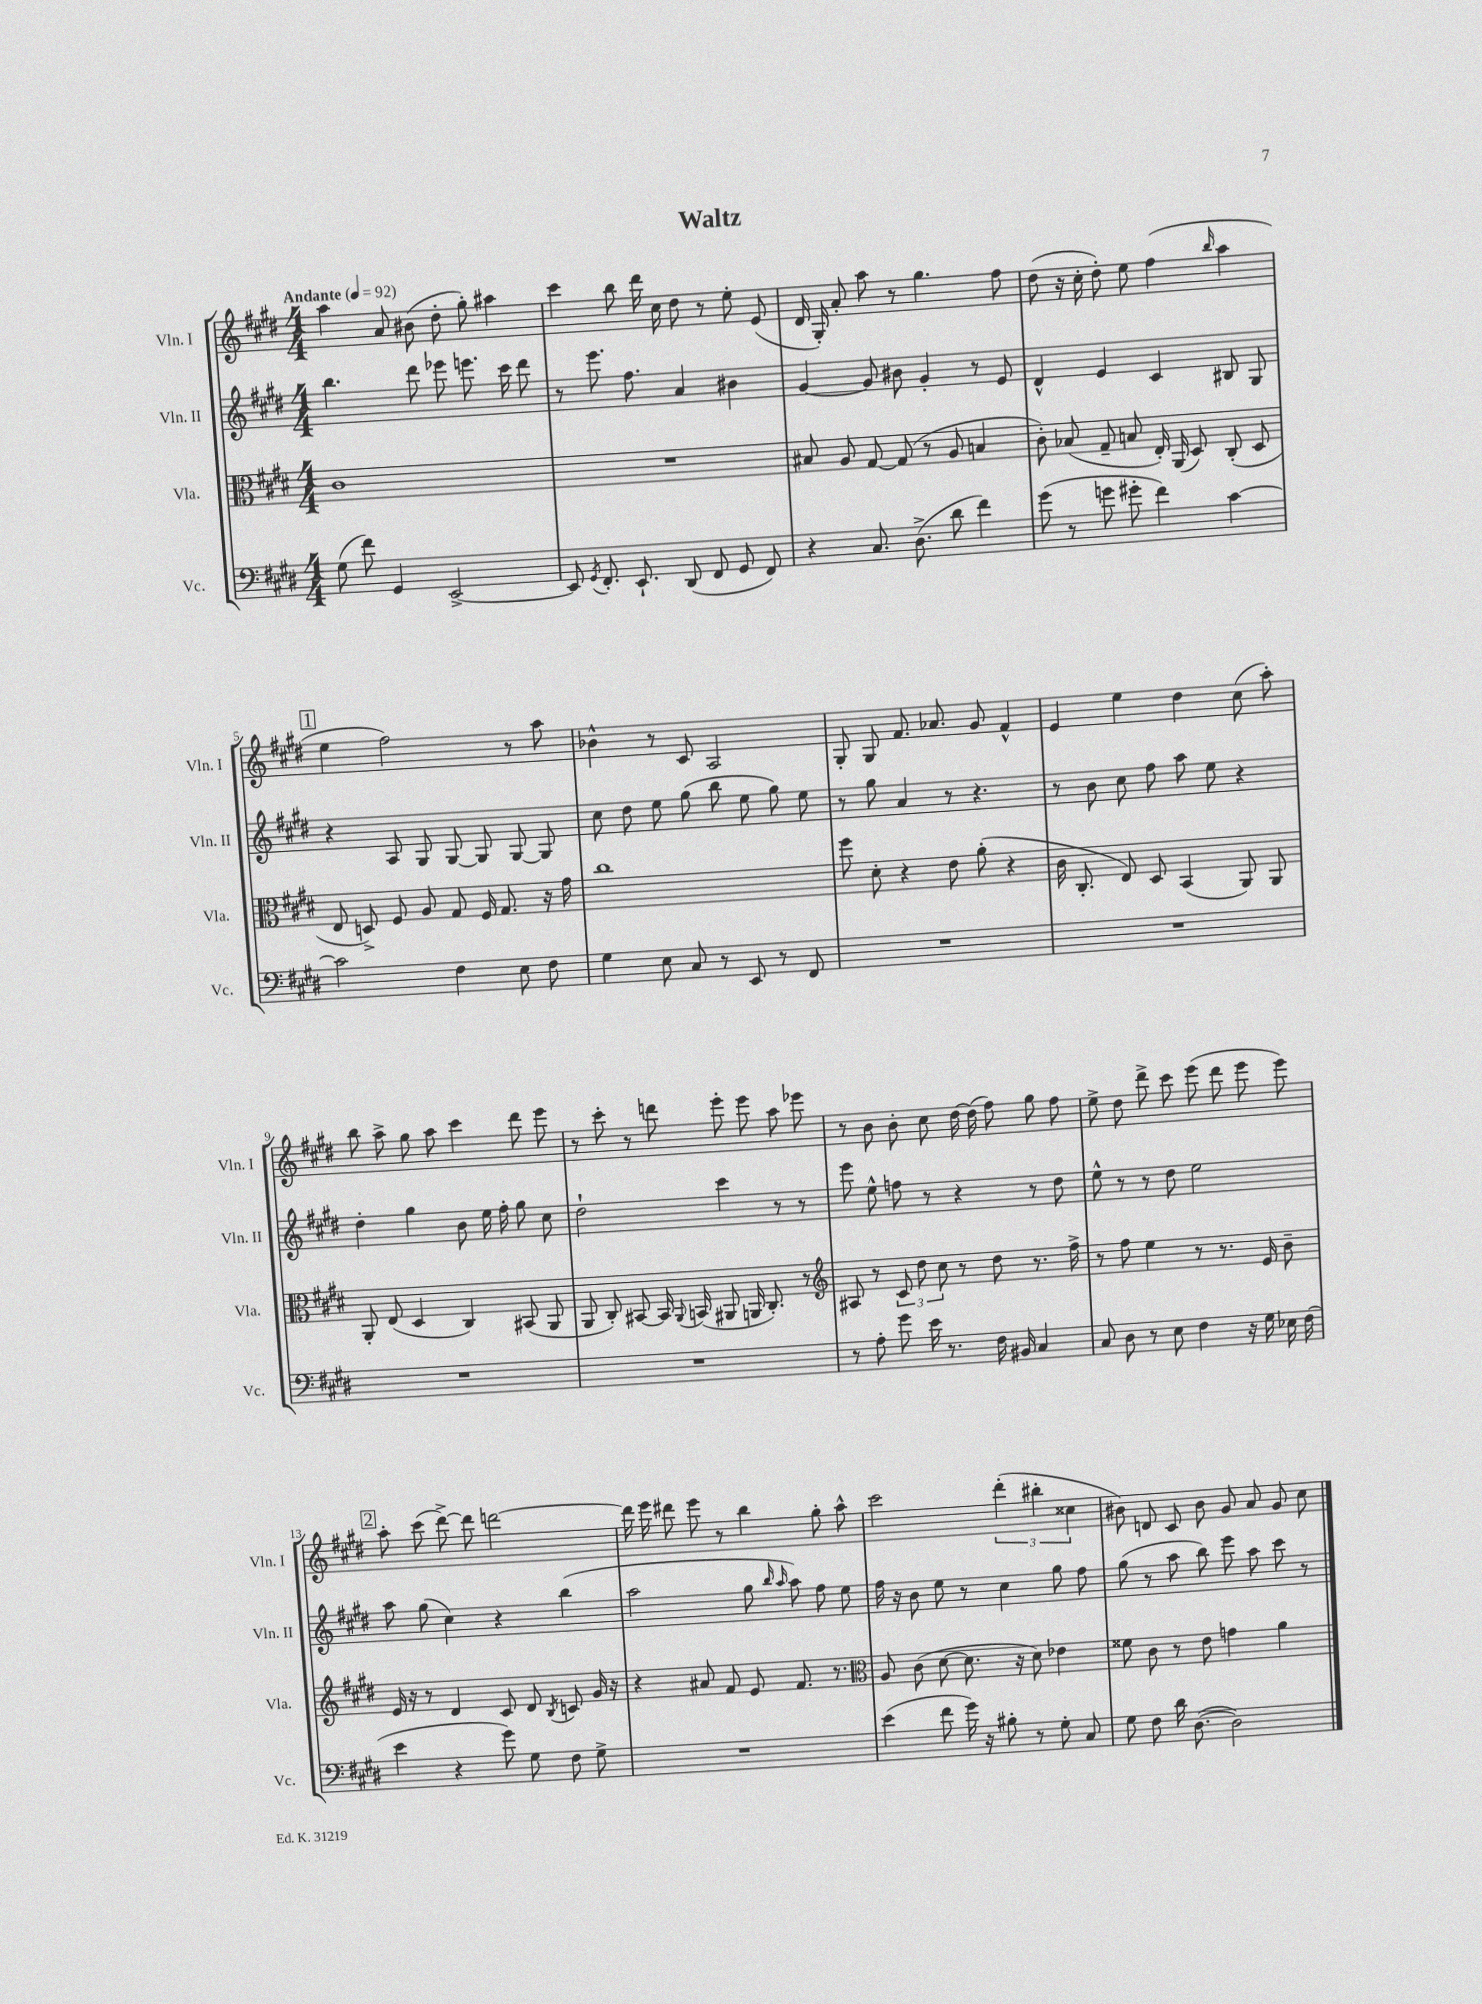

**kern	**kern	**kern	**kern
*part4	*part3	*part2	*part1
*staff4	*staff3	*staff2	*staff1
*I"Vc.	*I"Vla.	*I"Vln. II	*I"Vln. I
*I'Vc.	*I'Vla.	*I'Vln. II	*I'Vln. I
*clefF4	*clefC3	*clefG2	*clefG2
*k[f#c#g#d#]	*k[f#c#g#d#]	*k[f#c#g#d#]	*k[f#c#g#d#]
*M4/4	*M4/4	*M4/4	*M4/4
*MM92	*MM92	*MM92	*MM92
=1	=1	=1	=1
!	!	!	!LO:TX:a:B:t=Andante
(8G#\	1c#	4.bb\	4aa\
8f#\)	.	.	.
4GG#/	.	.	8a/
.	.	8ddd#\	(8b#X\
[2EE^/	.	8eee-X\	8dd#'\
.	.	8.eeen\	8gg#'\)
.	.	.	4aa#X\
.	.	16ccc#\	.
.	.	8ddd#\	.
=2	=2	=2	=2
8EE/]	1r	8r	4ccc#\
8qGG#/	.	.	.
8.FF#'/	.	8.eee\	.
.	.	.	8bb\
8.EE`/	.	8.ff#\	.
.	.	.	16ddd#\
.	.	.	16cc#\
(8DD#/	.	4a/	8dd#\
8FF#/	.	.	8r
8GG#/	.	4b#X\	8ee'\
8FF#/)	.	.	(8e/
=3	=3	=3	=3
4r	8B#X/	[4g#/	16d#/
.	.	.	16G#'/)
.	8A/	.	8a'/
8.C#/	[8G#/	8g#/]	8aa\
.	(8G#/]	8b#X\	8r
(8.D#^\	.	.	.
.	8r	4g#'/	4.gg#\
8d#\	8A/	.	.
4f#\)	4Bn/	8r	.
.	.	8e/	8ff#\
=4	=4	=4	=4
(8g#\	8c#'\)	4d#^^/	(8dd#\
8r	(8B-X/	.	16r
.	.	.	16cc#'\
8gn\	8G#~/	4e/	8dd#'\)
8g#X'\	8Bn/	.	8ee\
4f#\)	16E'/)	4c#/	(4ff#\
.	(16AA/	.	.
.	8D#/)	.	.
.	.	.	16qqbb/
[4c#\	(8C#'/	8B#X/	4aa\
.	8D#/	8G#/	.
!!LO:LB:g=z
!!LO:REH:place=s1:t=1
=5	=5	=5	=5
2c#\]	8E/	4r	4ee\
.	8Dn^/)	.	.
.	8F#/	8A/	2ff#\)
.	8A/	8G#/	.
4F#\	8G#/	[8G#/	.
.	16F#/	8G#/]	.
.	8.G#/	.	.
8E\	.	[8G#/	8r
8F#\	16r	8G#/]	8aa\
.	16g#\	.	.
=6	=6	=6	=6
4G#\	1cc#	8cc#\	4b-X^^\
.	.	8dd#\	.
8E\	.	8ee\	8r
8C#/	.	(8gg#\	8c#/
8r	.	8bb\	2A/
8EE/	.	8ee\	.
8r	.	8gg#\)	.
8FF#/	.	8ee\	.
=7	=7	=7	=7
1r	8ff#\	8r	8G#'/
.	8d#'\	8gg#\	8G#/
.	4r	4a/	8.f#/
.	.	.	8.a-X/
.	8e\	8r	.
.	(8a'\	4.r	8g#/
.	4r	.	4f#^^/
=8	=8	=8	=8
1r	16c#\	8r	4e/
.	8.C#'/	.	.
.	.	8b\	.
.	8E/)	8cc#\	4ee\
.	8D#/	8ff#\	.
.	(4BB/	8aa\	4dd#\
.	.	8ee\	.
.	8AA/)	4r	(8cc#\
.	8AA/	.	8aa'\)
!!LO:LB:g=z
=9	=9	=9	=9
1r	8AA'/	4dd#'\	8bb\
.	(8E/	.	8aa^\
.	4D#/	4gg#\	8gg#\
.	.	.	8aa\
.	4C#/)	8b\	4ccc#\
.	.	16ee\	.
.	.	16ff#'\	.
.	(8BB#X/	8gg#\	8ddd#\
.	8AA/	8cc#\	8eee\
=10	=10	=10	=10
1r	8AA/	2dd#`\	8r
.	8C#'/)	.	8ccc#'\
.	[8BB#X/	.	8r
.	16BB#/]	.	8dddn\
.	8qqAA/	.	.
.	(16BBn/	.	.
.	8AA#X/	4ccc#\	8eee'\
.	16AAn/	.	8eee\
.	8.C#'/)	.	.
.	.	8r	8aa\
.	8r	8r	8eee-X\
=11	=11	=11	=11
*	*clefG2	*	*
8r	8A#X/	8eee\	8r
8A'\	8r	8ee^^\	8b\
8g#\	12c#/	8ffn\	8b'\
.	12dd#\	.	.
16e\	.	8r	8cc#\
.	12cc#\	.	.
8.r	.	.	.
.	8r	4r	[16dd#\
.	.	.	(16dd#\]
16F#\	8dd#\	.	8ff#\)
16BB#X/	.	.	.
4C#/	8.r	8r	8gg#\
.	.	8dd#\	8ff#\
.	16ff#^\	.	.
=12	=12	=12	=12
8C#/	8r	8ee^^\	8ee^\
8D#\	8ff#\	8r	8dd#\
8r	4ee\	8r	8ddd#^\
8E\	.	8dd#\	8ccc#\
4F#\	8r	2ee\	(8eee\
.	8.r	.	8ddd#\
16r	.	.	8eee\
16G#\	16e/	.	.
16E-X\	8b~\	.	8eee\)
(16F#\	.	.	.
!!LO:LB:g=z
!!LO:REH:place=s1:t=2
=13	=13	=13	=13
4e\	16e/	8aa\	8aa'\
.	16r	.	.
.	8r	(8gg#\	(8ccc#\
4r	4d#/	4cc#\)	[8ddd#^\)
.	.	.	8ddd#\]
8g#\)	8c#/	4r	[2dddn\
8G#\	8d#/	.	.
.	8qB/	.	.
8F#\	8cn/	(4bb\	.
8G#^\	16g#/	.	.
.	16r	.	.
=14	=14	=14	=14
1r	4r	2aa\	16ddd\]
.	.	.	16eee\
.	.	.	8ddd#X\
.	8a#X/	.	8eee\
.	8f#/	.	8r
.	8e/	8gg#\	4bb\
.	.	16qqbb/	.
.	.	16qqaa/	.
.	8.f#/	8aa\)	.
.	.	8ff#\	8gg#'\
.	8.r	.	.
.	.	8ee\	8aa^^\
=15	=15	=15	=15
*	*clefC3	*	*
(4e\	8A/	16ff#\	2ccc#\
.	.	16r	.
.	(8c#\	8b\	.
8f#\	[8d#\	8ee\	.
16g#\)	8.d#\]	8r	.
16r	.	.	.
8B#X'\	.	4cc#\	(6ddd#'\
.	16r	.	.
8r	8d#\)	.	.
.	.	.	6bb#X'\
8G#'\	4e-X\	8gg#\	.
.	.	.	6cc##X\
8C#/	.	8ff#\	.
=16	=16	=16	=16
8G#\	8f##X\	(8gg#\	8b#X\)
8F#\	8c#\	8r	8dn/
16d#\	8r	8aa\	8c#/
([8.D#\	.	.	.
.	8e\	8bb\)	8b#\
2D#\])	4gn\	8eee\	8g#/
.	.	8aa\	8a/
.	4a\	8ccc#\	8g#/
.	.	8r	8cc#\
==	==	==	==
*-	*-	*-	*-
